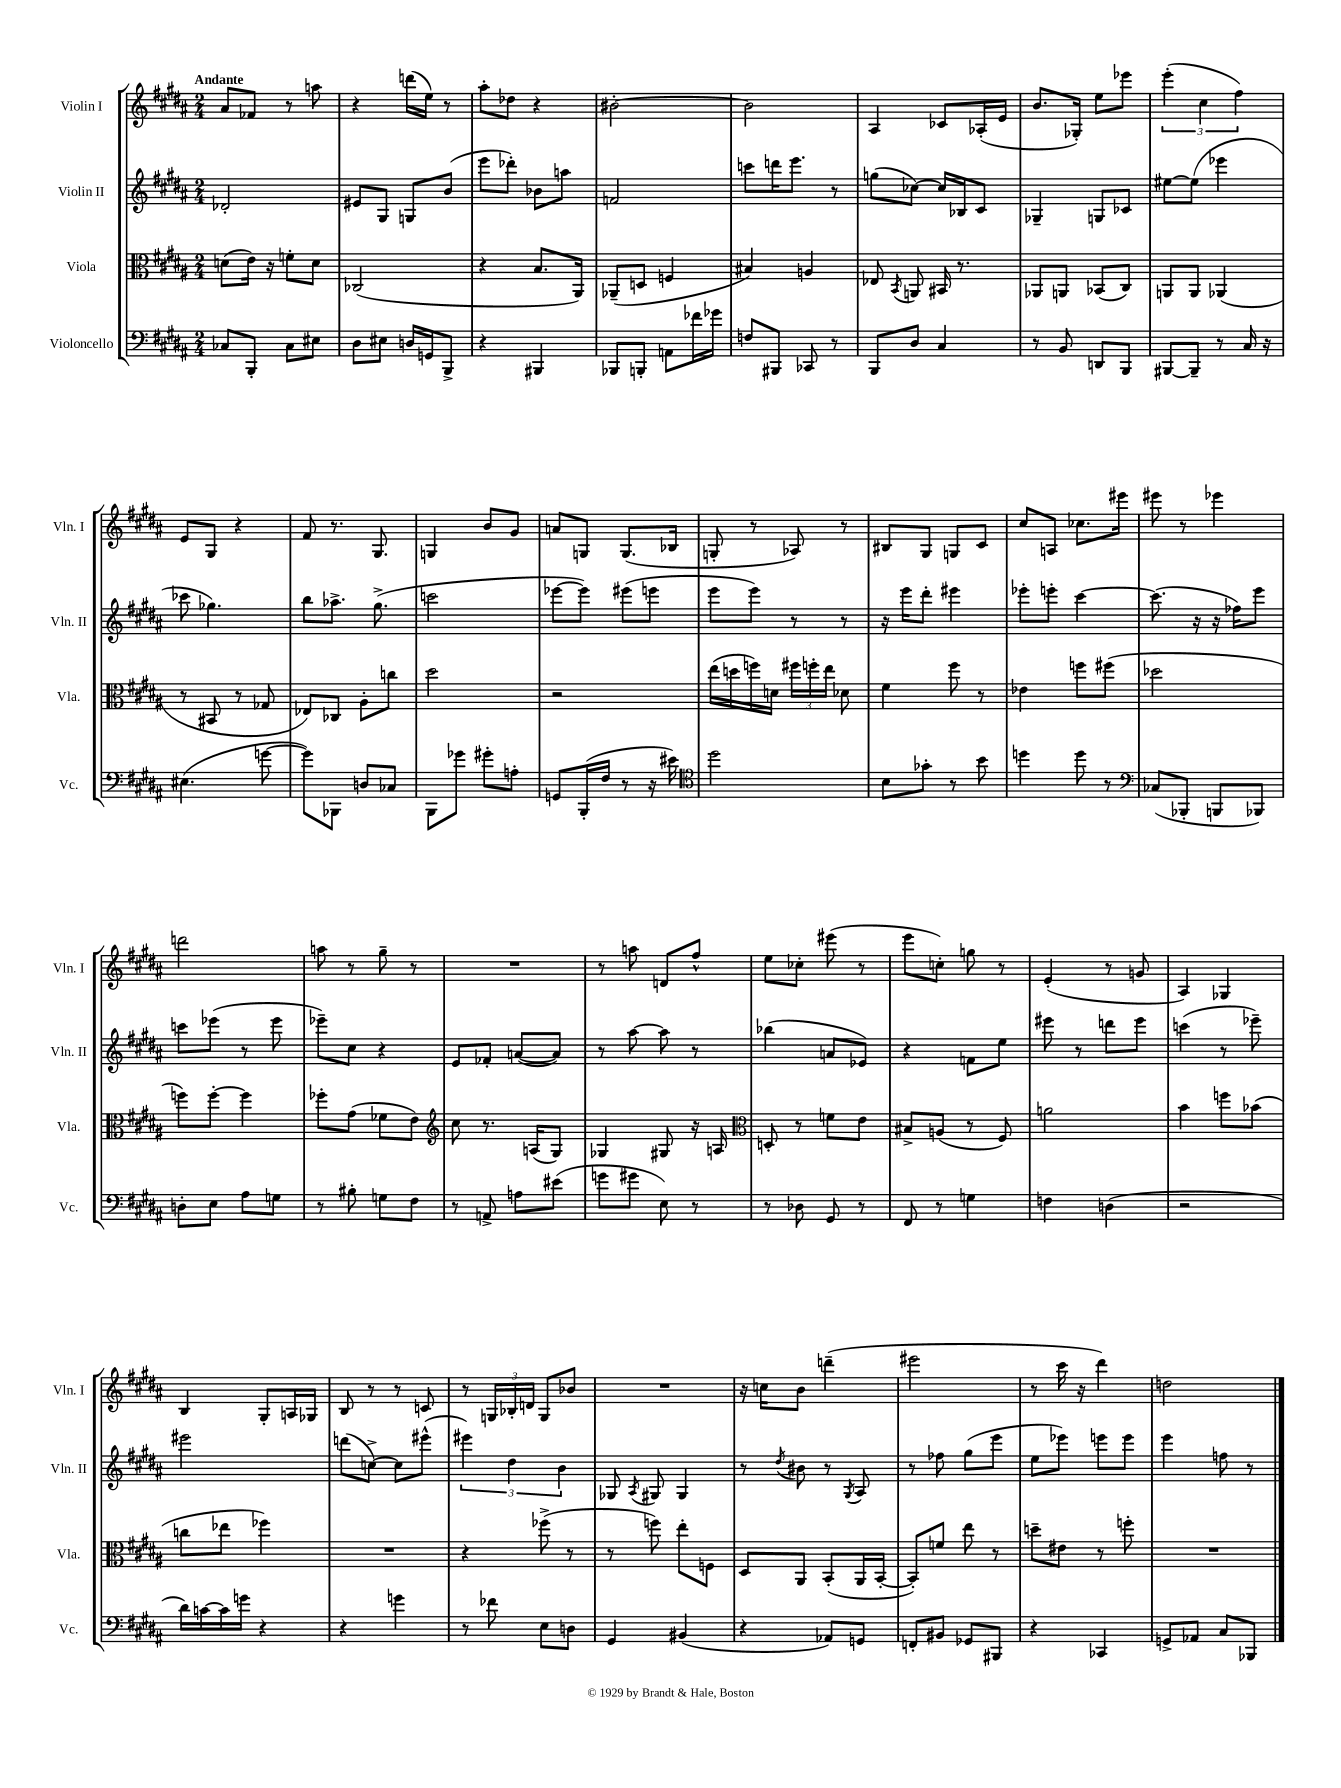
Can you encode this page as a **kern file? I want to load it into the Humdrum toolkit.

**kern	**kern	**kern	**kern
*staff4	*staff3	*staff2	*staff1
*clefF4	*clefC3	*clefG2	*clefG2
*k[f#c#g#d#a#]	*k[f#c#g#d#a#]	*k[f#c#g#d#a#]	*k[f#c#g#d#a#]
*M2/4	*M2/4	*M2/4	*M2/4
8C-	(8d	2d-'	8a#
8BBB'	16e)	.	8f-
.	16r	.	.
8C-	8f'	.	8r
8E#	8d	.	8aa
=	=	=	=
8D#	(2C-	8e#	4r
8E#	.	8G#	.
16D	.	8G	(16ddd
16GG	.	.	16ee)
8BBB^	.	(8b	8r
=	=	=	=
4r	4r	8eee	8aa#'
.	.	8ddd-')	8dd-
4BBB#	8.B	8b-	4r
.	.	8aa	.
.	16AA#)	.	.
=	=	=	=
8BBB-	(8AA-~	2f	[2b#'
8BBB'	8D	.	.
8AA	4F	.	.
16f-	.	.	.
16g-	.	.	.
=	=	=	=
8F	4B#)	8ccc	2b#]
8BBB#	.	16ddd	.
.	.	8.eee	.
8CC-	4A	.	.
8r	.	8r	.
=	=	=	=
8BBB	8E-	(8gg	4A#
.	8qBB	.	.
8D#	8AA	[8cc-)	.
4C#	16BB#	16cc-]	8c-
.	8.r	16B-	.
.	.	8c#	(16A-'
.	.	.	16e
=	=	=	=
8r	8AA-	4G-~	8.b
8BB	8AA	.	.
.	.	.	16G-')
8DD	(8BB-	8G	8ee
8BBB	8C#)	8c-	8eee-
=	=	=	=
[8BBB#	8AA	[8ee#	(6eee'
8BBB#~]	8AA	(8ee#]	.
.	.	.	6cc#
8r	(4AA-	4eee-	.
.	.	.	6ff#)
16C#	.	.	.
16r	.	.	.
=	=	=	=
(4.E#	8r	8ccc-	8e
.	8BB#	4.gg-)	8G#
.	8r	.	4r
[8g	8G-	.	.
=	=	=	=
8g])	8E-)	8bb	8f#
8BBB-	8C-	8.aa-^	8.r
8D	8A#'	.	.
.	.	(8.gg#^	8.G#
8C-	8cc	.	.
=	=	=	=
8BBB	2dd#	2ccc	4G
8g-	.	.	.
8g#'	.	.	8b
8A'	.	.	8g#
=	=	=	=
8GG	2r	[8eee-	8a
(16BBB'	.	8eee-])	8G
16F#	.	.	.
8r	.	(8eee#	(8.G
16r	.	8eee	.
16e#)	.	.	16B-
=	=	=	=
*clefC4	*	*	*
2dd#	(16ee	8eee	8G'
.	16dd	.	.
.	16ff)	8eee)	8r
.	16d	.	.
.	24ff#	8r	8A-)
.	24ff'	.	.
.	24ee	.	.
.	8d-	8r	8r
=	=	=	=
8B	4f#	16r	8B#
.	.	16eee	.
8g-'	.	8ddd#'	8G#
8r	8ff#	4eee#	8G
8b	8r	.	8c#
=	=	=	=
4dd	4e-	8eee-'	8cc#
.	.	8eee'	8A
8dd	8ff	[4ccc#	8.cc-
8r	(8ff#	.	.
.	.	.	16eee#
=	=	=	=
*clefF4	*	*	*
(8C-	2dd-	(8.ccc#]	8eee#
8BBB-'	.	.	8r
.	.	16r	.
8BBB	.	16r	4eee-
.	.	16ff-)	.
8BBB-)	.	8eee	.
=	=	=	=
8D'	8ff)	8ccc	2ddd
8E	[8ff'	(8eee-	.
8A#	4ff]	8r	.
8G	.	8eee-	.
=	=	=	=
8r	8ff-'	8eee-~)	8aa
8B#'	(8g#	8cc#	8r
8G	8f-	4r	8gg#~
8F#	8e)	.	8r
=	=	=	=
*	*clefG2	*	*
8r	8cc#	8e	2r
8AA^	8.r	8f-'	.
8A	.	([8a	.
.	(16A	.	.
(8e#	8G#)	8a])	.
=	=	=	=
8g	4G-	8r	8r
8g#	.	[8aa#	8aa
8E)	8G#	8aa#]	8d
8r	16r	8r	8ff#^^
.	16A	.	.
=	=	=	=
*	*clefC3	*	*
8r	8D'	(4bb-	8ee
8D-	8r	.	8cc-'
8GG#	8f	8a	(8eee#
8r	8e	8e-)	8r
=	=	=	=
8FF#	8B#^	4r	8eee
8r	(8A	.	8cc')
4G	8r	8f	8gg
.	8F#)	8ee	8r
=	=	=	=
4F	2a	8eee#	(4e'
.	.	8r	.
(4D	.	8ddd	8r
.	.	8eee#	8g
=	=	=	=
2r	4b	(4ccc	4A#)
.	8ff	8r	4G-
.	(8b-	8eee-~)	.
=	=	=	=
16d#)	8cc	2eee#	4B
[16c	.	.	.
16c]	8ee-	.	.
16g	.	.	.
4r	4ff-)	.	8G#'
.	.	.	16A
.	.	.	16G-
=	=	=	=
4r	2r	(8ddd	8B
.	.	[8cc^)	8r
4g	.	8cc]	8r
.	.	(8eee#^^	8c
=	=	=	=
8r	4r	6eee#)	8r
8f-	.	.	24G
.	.	6dd#	24B-'
.	.	.	24d
8E	(8ff-^	.	8G
.	.	6b	.
8D	8r	.	8b-
=	=	=	=
4GG#	8r	8G-	2r
.	.	8qA#	.
.	8ff)	8G#	.
(4BB#	8ee'	4G#	.
.	8F	.	.
=	=	=	=
4r	8D#	8r	16r
.	.	.	16cc
.	.	8qdd#	.
.	8AA#	8b#	8b
8AA-)	(8BB'	8r	(4ddd~
.	.	8qG#	.
8GG	16AA#	8A#	.
.	[16BB'	.	.
=	=	=	=
8FF'	8BB'])	8r	2eee#
8BB#	8f	8ff-	.
8GG-	8ee	(8gg#	.
8BBB#	8r	8eee	.
=	=	=	=
4r	8dd~	8ee	8r
.	8e#	8eee-)	16ccc#
.	.	.	16r
4CC-	8r	8eee	4ddd#)
.	8ff'	8eee	.
=	=	=	=
8GG^	2r	4eee	2dd
8AA-	.	.	.
8C#	.	8ff	.
8BBB-	.	8r	.
==	==	==	==
*-	*-	*-	*-
